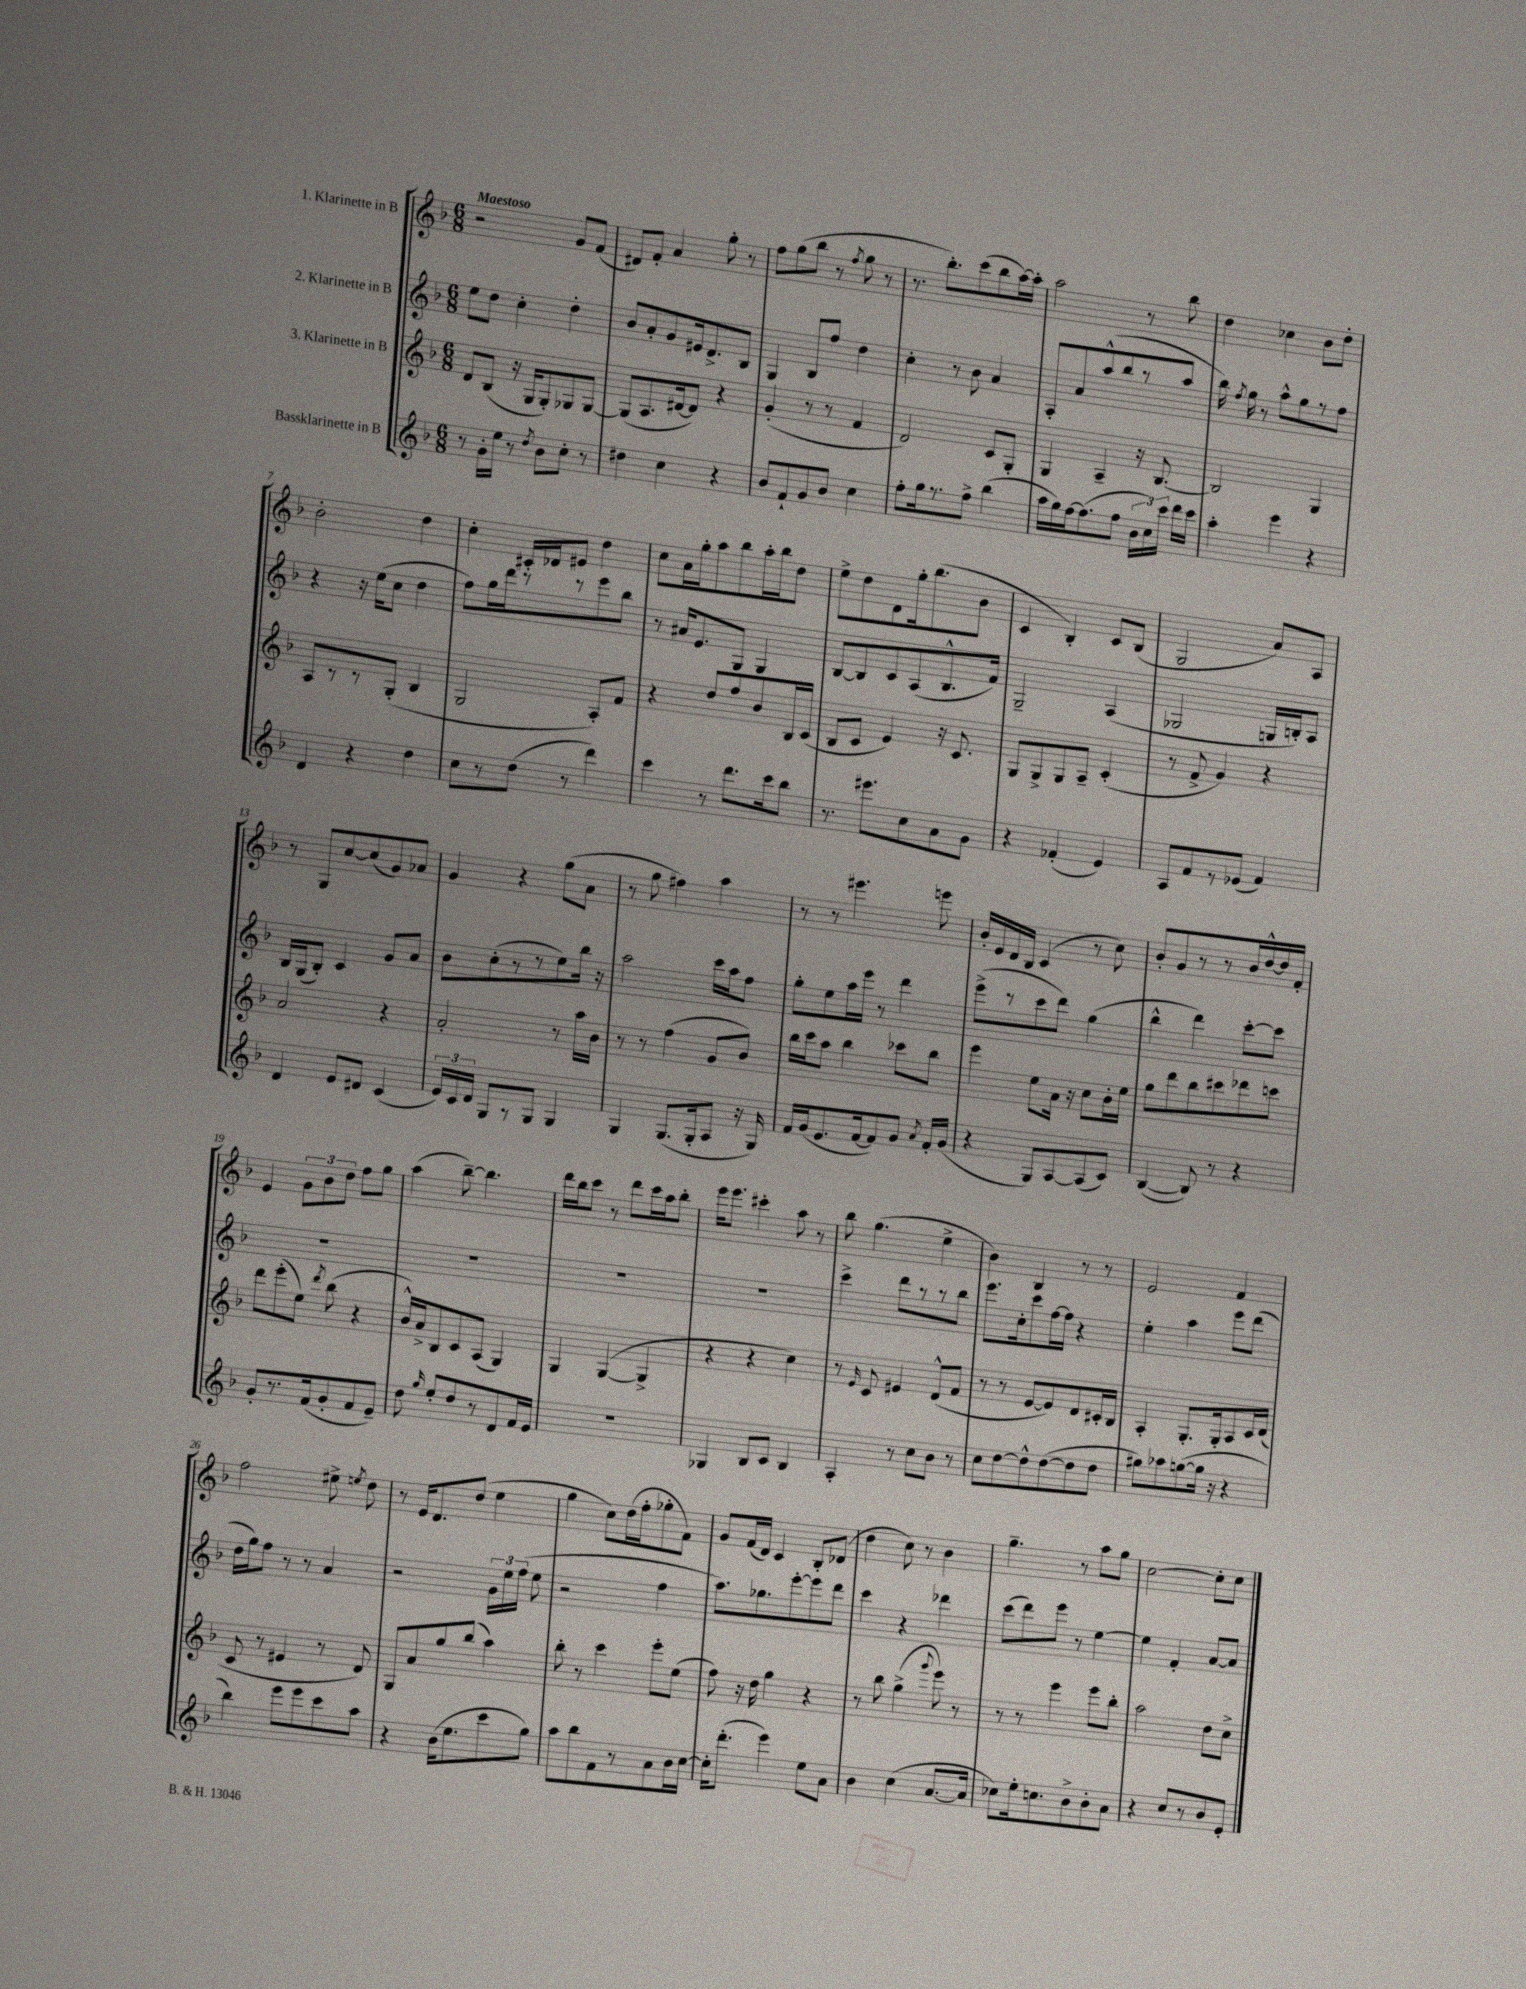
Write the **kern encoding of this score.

**kern	**kern	**kern	**kern
*staff4	*staff3	*staff2	*staff1
*clefG2	*clefG2	*clefG2	*clefG2
*k[b-]	*k[b-]	*k[b-]	*k[b-]
*M6/8	*M6/8	*M6/8	*M6/8
8r	8d	8ee	2r
16g'	(8B-	8dd	.
16ee	.	.	.
8r	16r	4cc'	.
.	16G	.	.
8qdd	.	.	.
8b-	8G')	.	.
8cc'	8G-	4dd'	8g
8r	[8G-	.	(8f
=	=	=	=
4dd#	(8G-]	8b-	8d#)
.	8.A	8a'	8f'
4cc	.	8g	4a
.	[16d#	.	.
.	8d#])	16e#	.
.	.	8.d^	.
4r	4r	.	8gg'
.	.	8B-	8r
=	=	=	=
8b-	(4g'	4G	8ff
8f`	.	.	(8gg
8g	8r	8B-	8bb-
8b-	8r	8ff	8r
.	.	.	8qff
4cc	4f	4dd	8gg
.	.	.	8r
=	=	=	=
8ff'	2d)	4cc'	8.r
16gg	.	.	.
8.r	.	.	8.bb-')
.	.	8r	.
8ff^	.	8b-	(8ccc
(4bb-	8c	4a	8bb-
.	8G'	.	[16aa)
.	.	.	16aa']
=	=	=	=
16aa	4G	8A'	2aa
16gg)	.	.	.
[16ff	.	8a	.
(8.ff]	.	.	.
.	4A~	(8aa^^	.
8ff	.	8bb-	.
24b-	16r	8r	8r
24cc)	.	.	.
.	[8.B-	.	.
24ccc	.	.	.
16ddd	.	8aa	8bb-
16ccc	.	.	.
=	=	=	=
4aa'	2B-]	16bb-)	4dd
.	.	8qff	.
.	.	16gg	.
.	.	8r	.
4eee	.	8aa^^	4cc-
.	.	8gg	.
4r	4G	8r	8b-
.	.	8ff	8dd'
=	=	=	=
4d	8A	4r	2b-'
.	8r	.	.
4r	8r	16r	.
.	.	(16ee	.
.	(8G'	8cc	.
4dd	4B-	4dd	4dd
=	=	=	=
8cc	2G	8ff)	4cc'
8r	.	16gg	.
.	.	16ddd	.
(8dd	.	8r	16c#'
.	.	.	16d-
8r	.	8r	8e#
4ddd)	8A')	8eee	4dd
.	8f	8bb-	.
=	=	=	=
4ccc	4r	8r	8cc
.	.	16a#	16a
.	.	8.e	16gg'
8r	8dd	.	8aa
8.ddd	8ff	8G	8bb-
.	8b-	4G	16aa'
16ccc	.	.	16bb-
8bb-	16B-	.	8dd
.	(16c	.	.
=	=	=	=
8.r	8B-	[8B-	8ee^
.	8c	8B-]	8dd
8.eee#	.	.	.
.	4e)	8c	8d
8cc	.	(8A	16gg'
.	.	.	(8.bb-
8a	16r	8.B-^^	.
.	8.c	.	.
8g	.	.	8b-
.	.	16f)	.
=	=	=	=
4r	8G	2G~	4c
.	8G^	.	.
(4f-'	8G	.	4B-')
.	8A~	.	.
4e)	(4c'	(4A	8c
.	.	.	(8B-
=	=	=	=
8A	8r	2G-	2G
8f	8f^	.	.
8r	4g)	.	.
(8e-	.	.	.
4f)	4r	16G	8a)
.	.	16B')	.
.	.	8A	8A
=	=	=	=
4d	2a	16B-	8r
.	.	(16G	.
.	.	8B-')	8G
8e	.	4c	[8cc
8d#	.	.	(8cc]
(4c	4r	8g	8g)
.	.	8a	8a-
=	=	=	=
24e)	2a'	8b-	4g
24c	.	.	.
24d	.	.	.
8G	.	(8cc'	.
8r	.	8r	4r
8G	.	8r	.
4G	8r	8ee)	(8gg
.	16aa	16bb-	8a
.	16b-	16r	.
=	=	=	=
4G	8r	2aa	8r
.	8r	.	8gg
(8.G	(4ff	.	4ff#)
16G'	.	.	.
8A	8g	16ccc	4aa
.	.	16aa	.
16r	8b-)	8ff	.
16G)	.	.	.
=	=	=	=
16f	16bb-	8gg'	8r
(16g	16ccc	.	.
8.e	8aa	8ee	8r
.	4bb-	16aa	4.eee#
[16f	.	16eee	.
8f])	.	8r	.
8g	8ccc-	4ddd	.
8qa	.	.	.
16f'	8bb-	.	8eee
(16g	.	.	.
=	=	=	=
4r	4eee	(8eee^	16b-'
.	.	.	16e
.	.	8r	16d
.	.	.	16B-
8G)	8ee	8ccc	(4c
[8A	16a	8ddd)	.
.	16r	.	.
(8A]	8cc	(4gg	8r
8c)	16b-'	.	8cc)
.	16ee	.	.
=	=	=	=
([4B-	8gg	4bb-^^	8b-'
.	8ddd	.	8g
8B-])	8bb-	4ddd)	8r
8r	8ccc#	.	8r
4r	8ddd-	[8ccc'	16b-
.	.	.	[16dd^^
.	8ccc	8ccc]	16dd]
.	.	.	16f'
=	=	=	=
8g'	8ddd	2.r	4e
8.r	(8eee'	.	.
.	8ee)	.	12g
(16f	.	.	.
.	.	.	12b-
.	8qddd	.	.
8g'	(8bb-	.	.
.	.	.	12dd
8f	4r	.	8ff
8e~)	.	.	8gg
=	=	=	=
8dd	16b-^^)	2.r	(4aa
.	16a^	.	.
16qqgg	.	.	.
8ee'	8B-	.	.
8dd	8c	.	[8bb-~)
8r	(8A	.	4.bb-]
8d	4G)	.	.
16f	.	.	.
16e	.	.	.
=	=	=	=
2.r	4G	2.r	16ddd
.	.	.	16bb-
.	.	.	8ccc
.	([4G	.	8r
.	.	.	8ddd
.	4G^]	.	16ccc
.	.	.	16aa
.	.	.	8bb-'
=	=	=	=
4G-	4r	2.r	16eee
.	.	.	8.eee
8B-	4r	.	4ccc#'
8c	.	.	.
4B-	4cc)	.	8aa
.	.	.	8r
=	=	=	=
4A'	8r	4ccc^	8bb-
.	16qqe	.	.
.	8c	.	(4.gg
8r	4e#	8ddd	.
8cc	.	8r	.
8b-	(8d^^	8r	4ee^
8r	8f	8bb-	.
=	=	=	=
8cc	8r	8.eee	4b-)
[8dd	8r	.	.
.	.	16cc'	.
8dd^^]	[8e	8ccc	4B-
([8dd	8e])	[16ff	.
.	.	16ff]	.
8dd]	8d	4r	8r
8dd	16c#'	.	8r
.	16B-	.	.
=	=	=	=
8gg#)	4A'	4ee'	2e
8aa-	.	.	.
([8gg	8.G'	4aa	.
16gg]	.	.	.
16r	16G'	.	.
4r	8A	8eee	4f
.	16c	(8ddd	.
.	(16d	.	.
=	=	=	=
4bb-)	8c	16dd	2ff
.	.	16gg)	.
.	8r	8ff	.
8eee	4e#	8r	.
8eee	.	8r	.
8ccc	8r	4a	8ee#^
.	.	.	8qee
8aa	8d)	.	8dd
=	=	=	=
4r	8G	2r	8r
.	8a	.	16e
.	.	.	8.d
(16b-	8gg	.	.
8.ee	.	.	.
.	(8bb-	.	(8dd
8ccc	4aa)	24g	4ee
.	.	24ee	.
.	.	(24ff	.
8gg)	.	8ee	.
=	=	=	=
8aa	8bb-'	2r	4gg
8bb-	8r	.	.
8f	4ccc	.	8cc)
8r	.	.	(16dd
.	.	.	16ff'
8a	8eee'	4ff	8gg-'
16b-	(8ee	.	8f)
[16cc	.	.	.
=	=	=	=
16cc']	8ff)	8.aa)	8g
(8.ddd'	.	.	.
.	16r	.	(16f
.	16dd	8.gg-	16d)
4eee)	4gg	.	4c
.	.	[8eee'	.
8ee	4r	8eee]	8B-'
8a	.	8ddd	(8d-
=	=	=	=
4b-	8r	4ccc	4dd
.	8bb-	.	.
(4cc	(4gg^	4r	8cc)
.	.	.	8r
.	8qqggg	.	.
[8.a	8eee)	4ddd-	4b-
.	8r	.	.
16a]	.	.	.
=	=	=	=
8cc-)	8r	(8ccc	4.gg~
16ee'	8r	8ddd)	.
8.cc	.	.	.
.	4eee	8eee	.
8b-^	.	8r	8r
8b-'	8eee	[4ee	8aa
8a	8bb-'	.	8gg
=	=	=	=
4r	2aa	4ee]	[2cc
8cc	.	4f'	.
8r	.	.	.
8b-	8dd	[8a	8cc']
8e'	8cc^	8a]	8cc
==	==	==	==
*-	*-	*-	*-
